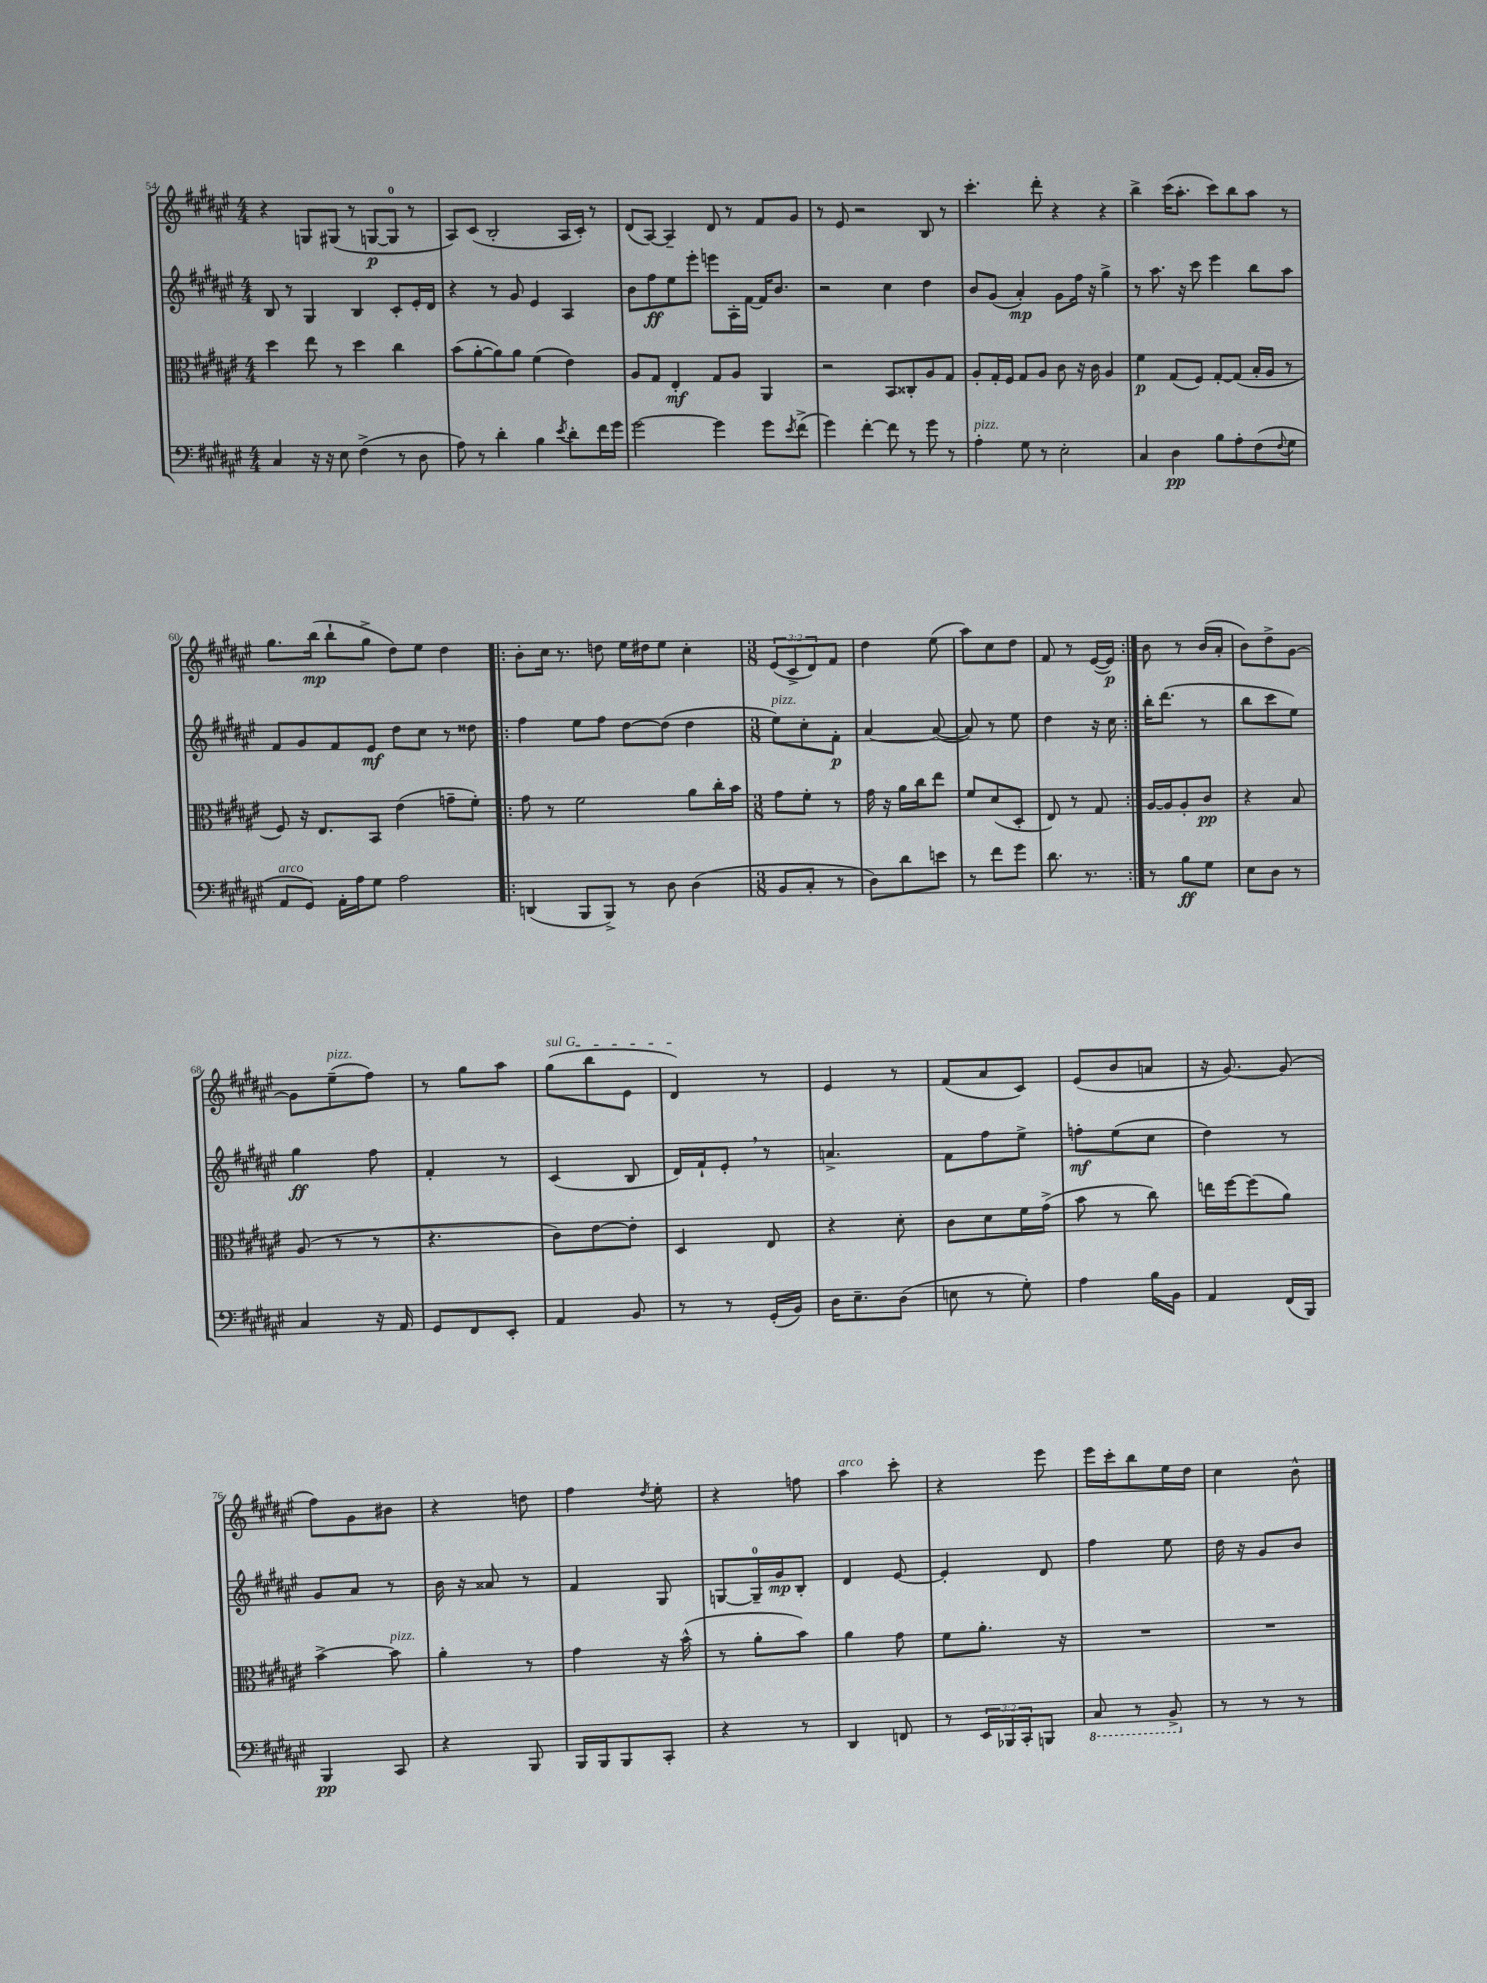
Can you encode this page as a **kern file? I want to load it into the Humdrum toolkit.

**kern	**kern	**kern	**kern
*staff4	*staff3	*staff2	*staff1
*clefF4	*clefC3	*clefG2	*clefG2
*k[f#c#g#d#a#e#]	*k[f#c#g#d#a#e#]	*k[f#c#g#d#a#e#]	*k[f#c#g#d#a#e#]
*M4/4	*M4/4	*M4/4	*M4/4
4C#	4dd#	8B	4r
.	.	8r	.
16r	8ee#	4G#	8G
16r	.	.	.
8E#	8r	.	(8G#
(4F#^	4dd#	4B	8r
.	.	.	[8G
8r	4cc#	8c#'	8G]
8D#	.	16e#'	8r
.	.	16d#	.
=	=	=	=
8A#)	(8b	4r	8A#)
8r	[8a#'	.	(8c#
4d#'	8a#])	8r	2B'
.	8a#	8g#	.
4B	(4f#	4e#	.
8qe#	.	.	.
8d#'	4e#)	4A#	16A#
.	.	.	16c#')
16f#	.	.	8r
16g#	.	.	.
=	=	=	=
[2g#	8A#	8b	(8d#
.	8G#	8ff#	[8A#)
.	4E#'	8ee#	4A#~]
.	.	8eee#'	.
4g#]	8G#	8eee	8d#
.	8A#	16A#'	8r
.	.	[16f#	.
8g#	4AA#	16f#]	8f#
.	.	8.b	.
8qe#	.	.	.
(8f#^	.	.	8g#
=	=	=	=
4g#)	2r	2r	8r
.	.	.	8e#
[4f#'	.	.	2r
8f#]	8BB	4cc#	.
8r	8C##'	.	.
8g#	8A#	4dd#	8B
8r	8G#	.	8r
=	=	=	=
4A#'	8A#'	8b	4.ccc#'
.	16G#'	(8g#	.
.	16F#	.	.
8G#	8G#	4a#')	.
8r	8A#	.	8ddd#'
2E#'	8c#	8g#	4r
.	16r	16ff#	.
.	16c#	16r	.
.	4A#	4gg#^	4r
=	=	=	=
4C#	4f#	8r	4bb^
.	.	8.aa#	.
4D#	(8G#	.	(16ccc#
.	.	16r	8.aa#'
.	8F#)	8ccc#	.
8B	[8G#'	4eee#	8ccc#)
8A#'	(8G#]	.	8bb
(8F#	16B'	8bb	8aa#
.	16A#	.	.
8qqF#	.	.	.
8G#	8r	8aa#	8r
=	=	=	=
8AA#	8F#)	8f#	8.gg#
8GG#)	16r	8g#	.
.	8.E#	.	(16bb
16AA#'	.	8f#	8bb`
16A#	.	.	.
8G#	8BB	8e#	8gg#^
2A#	(4e#	8dd#	8dd#)
.	.	8cc#	8ee#
.	8g~	8r	4dd#
.	8f#')	8dd##	.
=!|:	=!|:	=!|:	=!|:
(4DD	8g#	4ff#	8b'
.	8r	.	16cc#
.	.	.	8.r
8BBB	2f#	8ee#	.
8BBB^)	.	8ff#	8dd
8r	.	[8dd#	16ee#
.	.	.	16dd#
8D#	.	(8dd#]	8ee#
(4D#	8a#	4dd#	4cc#'
.	16cc#'	.	.
.	16b	.	.
=	=	=	=
*M3/8	*M3/8	*M3/8	*M3/8
8BB	8g#	8ee#)	(12e#
.	.	.	12c#^
8C#'	8f#'	8cc#'	.
.	.	.	12d#)
8r	8r	8f#'	8f#
=	=	=	=
8D#)	16g#	[4a#	4dd#
.	16r	.	.
8d#	16a#	.	.
.	16cc#	.	.
8e	8ee#	(8a#_	(8ee#
=	=	=	=
8r	8f#	8a#])	8aa#)
8f#	(8d#	8r	8cc#
8g#	8D#'	8ee#	8dd#
=	=	=	=
8.d#	8E#)	4dd#	8f#
.	8r	.	8r
8.r	.	.	.
.	8G#	16r	([16e#
.	.	16cc#	16e#])
=:|!	=:|!	=:|!	=:|!
8r	[16A#	16bb'	8b
.	16A#]	(8.ddd#	.
8B	8A#'	.	8r
8G#	8c#	8r	(16b
.	.	.	16a#'
=	=	=	=
8E#	4r	8bb	8b)
8D#	.	8ccc#	8dd#^
8r	8B	8ee#)	[8g#
=	=	=	=
4C#	(8A#	4gg#	8g#]
.	8r	.	(8ee#~
16r	8r	8ff#	8ff#)
16AA#	.	.	.
=	=	=	=
8GG#	4.r	4f#'	8r
8FF#	.	.	8gg#
8EE#'	.	8r	8aa#
=	=	=	=
4AA#	8c#)	(4c#	(8gg#
.	[8e#	.	8bb
8BB	8e#']	8B	8e#
=	=	=	=
8r	4D#	16d#)	4d#)
.	.	16f#`	.
8r	.	8e#'	.
(16GG#'	8E#	8r	8r
16BB)	.	.	.
=	=	=	=
16D#	4r	4.a^	4e#
8.E#~	.	.	.
(8D#	8d#'	.	8r
=	=	=	=
8E	8c#	8f#	(8f#
8r	8d#	8ff#	8a#
8G#')	16f#	8ee#^	8c#)
.	(16g#^	.	.
=	=	=	=
4A#	8b	8ff'	(8e#
.	8r	(8ee#	8b
16B	8cc#)	8cc#	8a
16BB	.	.	.
=	=	=	=
4AA#	16ee	4dd#)	16r
.	[16ff#	.	[8.g#)
.	(8ff#]	.	.
(16FF#	8a#)	8r	(8g#]
16BBB)	.	.	.
=	=	=	=
4BBB	[4b^	8g#	8ff#)
.	.	8a#	8g#
8CC#	8b]	8r	8b#
=	=	=	=
4r	4a#'	16b	4r
.	.	16r	.
.	.	8a##	.
8BBB	8r	8r	8dd
=	=	=	=
16BBB	4g#	4f#	4ff#
16BBB	.	.	.
8BBB	.	.	.
.	.	.	8qdd#
8CC#'	16r	8G#	8ee#'
.	(16b^^	.	.
=	=	=	=
4r	8r	[8G	4r
.	8a#'	16G~]	.
.	.	16g#	.
8r	8b)	8B'	8ff
=	=	=	=
4DD#	4a#	4d#	4aa#
8FF	8g#	[8e#	8ccc#'
=	=	=	=
8r	8f#	4e#']	4r
24EE#	8.a#'	.	.
24BBB-	.	.	.
24CC#'	.	.	.
8BBB	.	8d#	8eee#
.	16r	.	.
=	=	=	=
8CC#	4.r	4ff#	16eee#
.	.	.	16ccc#'
8r	.	.	8bb
8BBB^	.	8ee#	16ee#
.	.	.	16dd#
=	=	=	=
8r	4.r	16dd#	4cc#
.	.	16r	.
8r	.	8g#	.
8r	.	8b	8b^^
==	==	==	==
*-	*-	*-	*-
